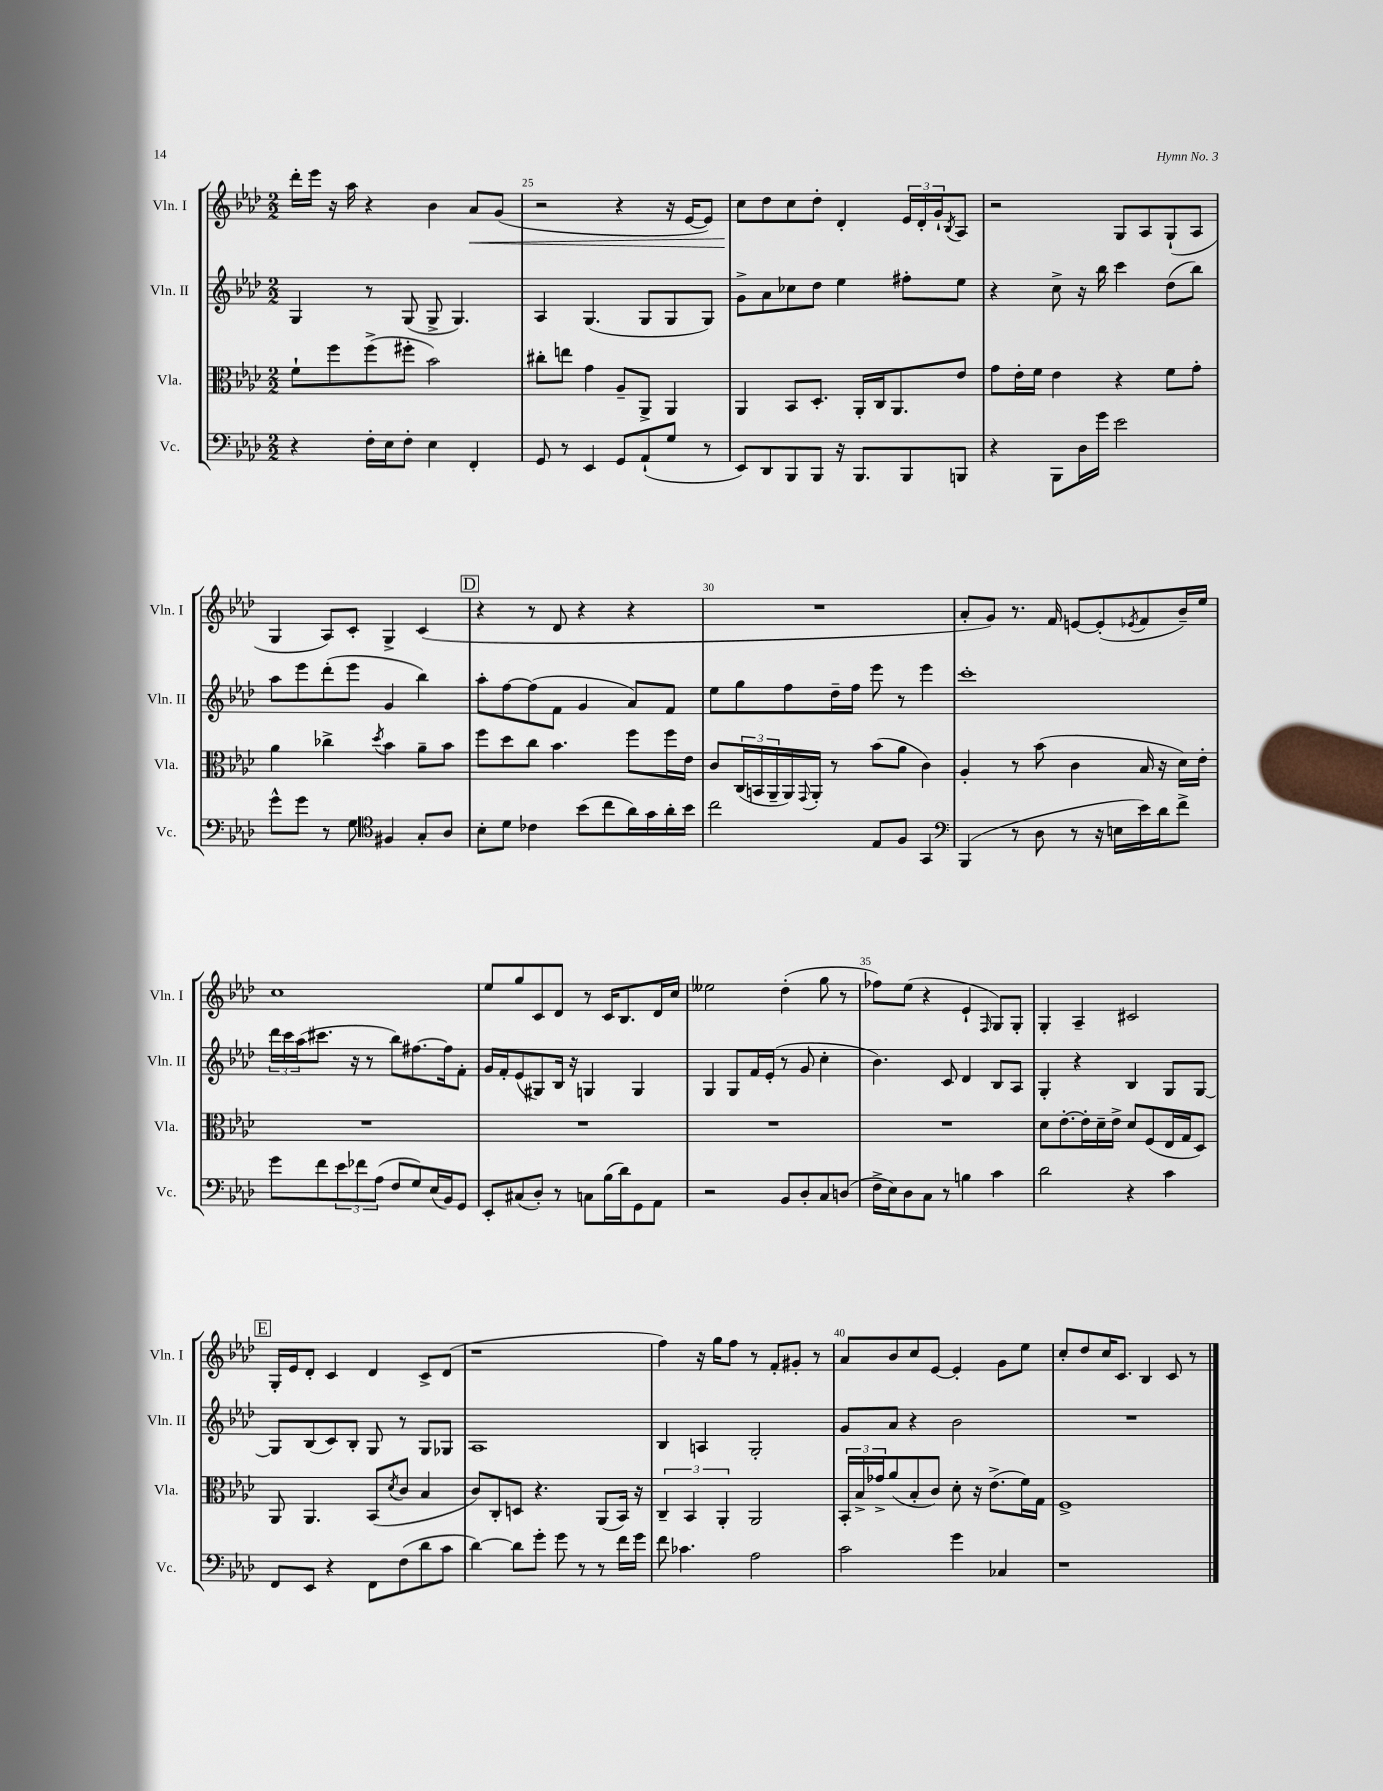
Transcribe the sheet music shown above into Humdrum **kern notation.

**kern	**kern	**kern	**kern
*staff4	*staff3	*staff2	*staff1
*clefF4	*clefC3	*clefG2	*clefG2
*k[b-e-a-d-]	*k[b-e-a-d-]	*k[b-e-a-d-]	*k[b-e-a-d-]
*M2/2	*M2/2	*M2/2	*M2/2
4r	8f`	4G	16ddd-'
.	.	.	16eee-
.	8ff	.	16r
.	.	.	16aa-
16F'	(8ff^	8r	4r
16E-	.	.	.
8F'	8ff#'	(8G	.
4E-	2b-)	8G^	4b-
.	.	4.G)	.
4FF'	.	.	8a-
.	.	.	(8g
=	=	=	=
8GG	8cc#'	4A-	2r
8r	8ee	.	.
4EE-	4g	(4.G	.
8GG	8A-~	.	4r
(8AA-`	8AA-^	8G	.
8G	4AA-	8G	16r
.	.	.	[16e-
8r	.	8G)	8e-])
=	=	=	=
8EE-)	4AA-	8g^	8cc
8DD-	.	8a-	8dd-
8BBB-	8BB-	8cc-	8cc
8BBB-	8.D-'	8dd-	8dd-'
16r	.	4ee-	4d-'
8.BBB-	16AA-'	.	.
.	16C	.	.
.	8.AA-	.	.
8BBB-	.	8ff#'	24e-
.	.	.	24d-'
.	.	.	24g`
.	.	.	8qB-
8BBB	8e-	8ee-	8A-
=	=	=	=
4r	8g	4r	2r
.	16e-'	.	.
.	16f	.	.
8BBB-	4e-	8cc^	.
16D-	.	16r	.
16g	.	16bb-	.
2e-	4r	4ccc	8G
.	.	.	8A-
.	8f	(8dd-	(8G`
.	8g'	8bb-)	8A-
=	=	=	=
8g^^	4a-	8aa-	4G
8g	.	8eee-	.
8r	4cc-^	(8ddd-'	8A-)
8G	.	8eee-	8c'
*clefC4	*	*	*
.	8qdd-	.	.
4F#	4b-	4g	4G^
8G'	8a-~	4bb-)	(4c
8A-	8b-	.	.
=	=	=	=
8B-'	8ff	8aa-'	4r
8d-	8dd-	[8ff	.
4c-	8cc	(8ff]	8r
.	4.b-	8f	8d-
(8b-	.	4g	4r
8cc	.	.	.
16a-)	8ff	8a-)	4r
16g	.	.	.
16a-'	16ff	8f	.
16b-	16e-	.	.
=	=	=	=
2cc	8c	8ee-	1r
.	(24C	8gg	.
.	24BB	.	.
.	24AA-~	.	.
.	16AA-)	8ff	.
.	8qqGG	.	.
.	16AA-'	.	.
.	8r	16dd-~	.
.	.	16ff	.
8E-	(8b-	8eee-	.
8F	8a-	8r	.
4GG	4c)	4eee-	.
=	=	=	=
*clefF4	*	*	*
(4BBB-	4A-'	1ccc'	8a-'
.	.	.	8g)
8r	8r	.	8.r
8D-	(8b-	.	.
.	.	.	16f
8r	4c	.	[8e
16r	.	.	(8e']
16E	.	.	.
.	.	.	8qe-
16e-)	16B-	.	8f
16d-	16r	.	.
8f^	16d-)	.	16b-~)
.	16e-'	.	16ee-
=	=	=	=
8g	1r	24ddd-	1cc
.	.	24ccc	.
.	.	(24aa-	.
8f	.	8.ccc#	.
12e-	.	.	.
.	.	16r	.
12f-	.	.	.
.	.	8r	.
(12A-	.	.	.
8F	.	8bb-)	.
8G)	.	[8.ff#	.
(16E-	.	.	.
16BB-)	.	16ff#]	.
8GG	.	8f'	.
=	=	=	=
8EE-'	1r	16g	8ee-
.	.	16f'	.
(8C#	.	(8e-	8gg
8D-')	.	8G#)	8c
8r	.	16B-	8d-
.	.	16r	.
8C	.	4G	8r
(16B-	.	.	16c
16d-)	.	.	8.B-
8GG	.	4G	.
8AA-	.	.	16d-
.	.	.	16cc
=	=	=	=
2r	1r	4G	2ee--
.	.	8G	.
.	.	16f	.
.	.	(16e-'	.
8BB-	.	8r	(4dd-'
8D-'	.	8g	.
8C	.	4cc'	8gg
(8D	.	.	8r
=	=	=	=
16F^	1r	4.b-)	8ff-)
16E-)	.	.	.
8D-	.	.	(8ee-
8C	.	.	4r
8r	.	8c	.
4B	.	4d-	4e-`
.	.	.	16qqF
4c	.	8B-	8G)
.	.	8A-	8G'
=	=	=	=
2d-	8d-	4G'	4G'
.	[8.e-'	.	.
.	.	4r	4A-~
.	16e-']	.	.
.	16d-~	.	.
.	16e-^	.	.
4r	8d-	4B-	2c#
.	(8F	.	.
4c	16E-	8G	.
.	16G	.	.
.	8D-)	[8G	.
=	=	=	=
8FF	8AA-	8G]	16G'
.	.	.	16e-
8EE-	4.AA-	(8B-	8d-'
4r	.	8c)	4c
.	.	8B-'	.
8FF	(8BB-	8G	4d-
.	8qd-	.	.
(8F	8c	8r	.
8d-	4B-	8G	8c^
8c	.	8G-	(8d-
=	=	=	=
[4d-)	8c)	1A-	1r
.	8C'	.	.
8d-]	8D	.	.
8g'	4.r	.	.
8g	.	.	.
8r	.	.	.
8r	(8AA-	.	.
16f	16BB-)	.	.
16g	16r	.	.
=	=	=	=
8f	6C~	4B-	4ff)
4.c-	.	.	.
.	6BB-	.	.
.	.	4A	16r
.	.	.	16gg
.	6AA-'	.	.
.	.	.	8ff
2A-	2AA-	2G'	8r
.	.	.	8f'
.	.	.	8g#'
.	.	.	8r
=	=	=	=
2c	24BB-'	8g	8a-
.	24B-^	.	.
.	24g-^	.	.
.	(8a-	8a-	8b-
.	8B-'	4r	8cc
.	8c)	.	[8e-
4g	8d-'	2b-	4e-']
.	16r	.	.
.	(8.e-^	.	.
4C-	.	.	8g
.	16f)	.	8ee-
.	16G	.	.
=	=	=	=
1r	1F^	1r	8cc'
.	.	.	8dd-
.	.	.	16cc
.	.	.	8.c
.	.	.	4B-
.	.	.	8c
.	.	.	8r
==	==	==	==
*-	*-	*-	*-
